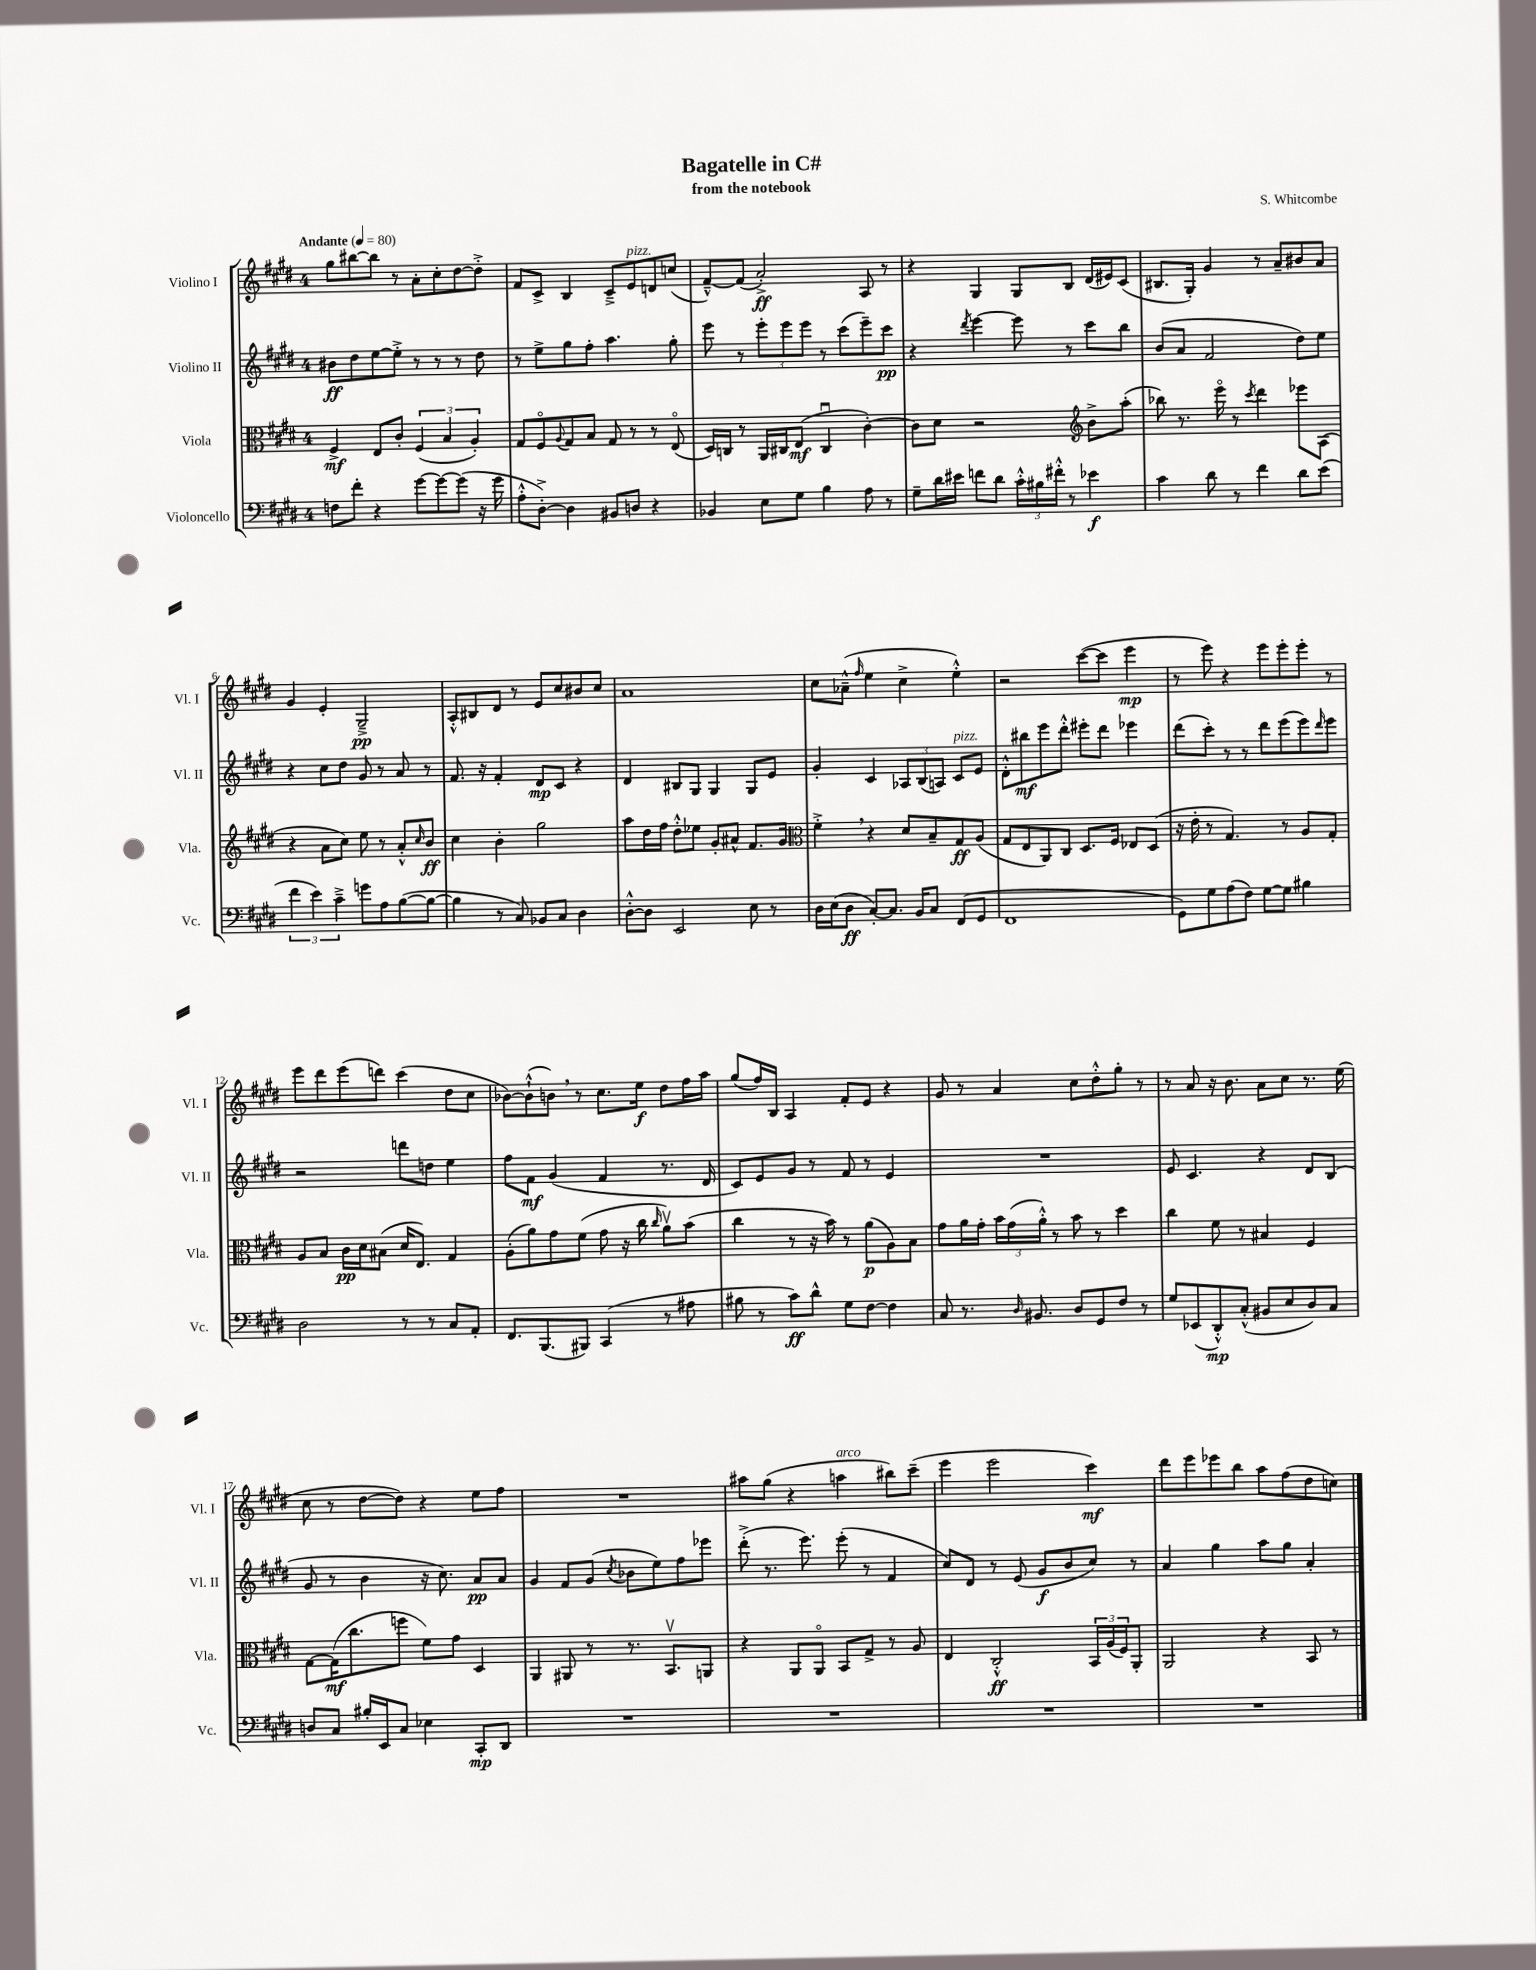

**kern	**kern	**kern	**kern
*staff4	*staff3	*staff2	*staff1
*clefF4	*clefC3	*clefG2	*clefG2
*k[f#c#g#d#]	*k[f#c#g#d#]	*k[f#c#g#d#]	*k[f#c#g#d#]
*M4/4	*M4/4	*M4/4	*M4/4
*MM80	*MM80	*MM80	*MM80
8F	4F#^	8b#	8gg#
8f#'	.	8dd#	[8bb#
4r	8E	[8ee	8bb#]
.	8c#'	8ee'^]	8r
[8g#	(6F#	8r	8a'
8g#_	.	8r	8cc#'
.	6B	.	.
(8g#]	.	8r	[8dd#
.	6A')	.	.
16r	.	8dd#	8dd#'^]
16g#	.	.	.
=	=	=	=
8A'^^	8G#	8r	8f#
[8D#'^)	8F#o	8ee^	8c#^
.	8qqA	.	.
4D#]	8G#	8gg#	4B
.	8B	8ff#'	.
8BB#	8G#	4.aa	8c#~^
8D	8r	.	8e
4r	8r	.	8d
.	(8Eo	8gg#'	(8cc
=	=	=	=
4BB-	16D#)	8eee	[8f#~^^)
.	16C	.	.
.	8r	8r	(8f#]
8E	16AA	12eee'	2a'^)
.	16C#	.	.
.	.	12eee	.
8G#	(8E	.	.
.	.	12eee	.
4B	4C#u	8r	.
.	.	(8ccc#	.
8A	[4c#')	8eee~)	8A
8r	.	8ccc#	8r
=	=	=	=
8G#~	8c#]	4r	4r
16d#	8d#	.	.
16e#	.	.	.
.	.	8qddd#	.
8f	2r	[4eee	4G#
8d#	.	.	.
24c#'^^	.	8eee]	8G#
24B#	.	.	.
24f#'^^	.	.	.
8r	.	8r	8B
*	*clefG2	*	*
4e-	8b^	8ccc#	(16d#
.	.	.	16e#)
.	(8aa'	8bb	(8c#
=	=	=	=
4c#	8bb-)	(8b	8.B#
.	8.r	8a	.
.	.	.	16G#')
8d#	.	2f#	4g#
.	16eeeo	.	.
8r	8r	.	.
.	8qccc#	.	.
4f#	4ddd#	.	8r
.	.	.	8a~
8d#	8eee-	8dd#)	8b#
(8e	(8A	8ee	8a
=	=	=	=
6f#	4r	4r	4g#
6e)	.	.	.
.	8a	8cc#	4e'
6c#~^	.	.	.
.	8cc#)	8dd#	.
8g	8ee	8g#	2G#~^
8A	8r	8r	.
([8B	8a'^^	8a	.
.	16qqcc#	.	.
8B_	8b	8r	.
=	=	=	=
4B]	4cc#	8.f#	8A'^^
.	.	.	8B#
.	.	16r	.
8r	4b'	4f#'	8d#
8C#)	.	.	8r
8BB-	2gg#	8d#	8e
8C#	.	8c#	8cc#
4D#	.	4r	8b#
.	.	.	8cc#
=	=	=	=
[8D#'^^	8aa	4d#	1a
8D#]	16dd#	.	.
.	16ff#	.	.
2EE	8dd#'^^	8B#	.
.	8ee-	8G#	.
.	8g#'	4G#	.
.	8a#^^	.	.
8E	8.f#	8G#	.
8r	.	8e	.
.	16g#	.	.
=	=	=	=
*	*clefC3	*	*
16D#	4f#'^	4g#'	8cc#
(16E	.	.	.
8D#	.	.	(8a-~^^
.	.	.	16qqff#
[8C#')	4r	4c#	4ee
8.C#]	.	.	.
.	8d#	12A-	4cc#^
16BB	.	.	.
.	.	(12B	.
8C#	8B~	.	.
.	.	12A)	.
(8FF#	8G#	8c#	4ee'^^)
8GG#	(8A	8e	.
=	=	=	=
1FF#	8G#	8d#'^^	2r
.	8E	8bb#	.
.	8AA)	8eee	.
.	8C#	8ddd#'^^	.
.	8.D#	8eee#'	([8ccc#
.	.	8ddd#	8ccc#]
.	16F#	.	.
.	8E-	4eee-	4eee
.	(8D#	.	.
=	=	=	=
8GG#)	16r	(8ddd#	8r
.	16e'	.	.
8G#	8r	8ccc#')	8eee)
(8A	4.G#)	8r	4r
8F#)	.	8r	.
[8G#	.	8ddd#	8eee
8G#]	8r	(8eee	8eee'
4B#	8A	8eee)	8eee'
.	.	16qqddd#	.
.	8G#'	8eee	8r
=	=	=	=
2D#	8A	2r	8eee
.	8B	.	8ddd#
.	16c#	.	(8eee
.	16d#	.	.
.	(8B#	.	8ddd)
8r	16d#	8ddd	(4ccc#
.	8.E)	.	.
8r	.	8dd	.
8C#	4G#	4ee	8dd#
8AA'	.	.	8cc#
=	=	=	=
8.FF#	(8A'	8ff#	[8b-)
.	8a)	8f#	(8b-`^^]
(8.BBB	.	.	.
.	8g#	(4g#	8b)
8BBB#)	(8f#	.	8r
(4CC#	8g#	4f#	8.cc#
.	16r	.	.
.	16cc#	.	16ee
.	16qqcc#	.	.
8r	8av)	8.r	8dd#
8A#	(8b	.	16ff#
.	.	16d#	16aa
=	=	=	=
8B#	4cc#	8c#)	(8gg#
8r	.	8e	16ff#)
.	.	.	16B
8c#)	8r	8g#	4A
8d#^^	16r	8r	.
.	16b)	.	.
8G#	8r	8f#	8f#'
[8F#	(8a	8r	8e
4F#]	8A)	4e	4r
.	8B	.	.
=	=	=	=
8C#	8g#	1r	8g#
8.r	16a	.	8r
.	16g#'	.	.
.	24b	.	4a
.	(24g#	.	.
16qqD#	.	.	.
8.BB#	.	.	.
.	24a'^^)	.	.
.	8r	.	.
8D#	8b	.	8cc#
8GG#	8r	.	8dd#'^^
8F#	4dd#	.	8gg#'
8r	.	.	8r
=	=	=	=
8G#	4cc#	8e	8r
(8EE-	.	4.c#	8a
8DD#'^^)	8f#	.	16r
.	.	.	8.b
(8C#'^^	8r	.	.
8BB#	4B#	4r	8a
8E	.	.	8cc#
8D#)	4F#	8d#	8.r
8C#	.	(8B	.
.	.	.	(16ee
=	=	=	=
8D	[8G#	8g#	8cc#
8C#	(16G#]	8r	8r
.	8.cc#	.	.
16B#'	.	4b	[8dd#
16EE	.	.	.
8C#	8ff	.	8dd#])
4E-	8f#)	16r	4r
.	.	8.cc#)	.
.	8g#	.	.
8CC#'	4D#	8a	8ee
8DD#	.	8a	8ff#
=	=	=	=
1r	4AA	4g#	1r
.	8AA#	8f#	.
.	8r	(8g#	.
.	.	8qcc#	.
.	8.r	8b-	.
.	.	8ee)	.
.	8.BBv	.	.
.	.	8ff#	.
.	8AA	8eee-	.
=	=	=	=
1r	4r	(8ddd#'^	8aa#
.	.	8.r	(8gg#
.	8AA	.	4r
.	.	8.eee)	.
.	8AAo	.	.
.	8BB	(8eee'	4aa
.	8G#^	8r	.
.	8r	4f#	8bb#)
.	8A	.	(8ccc#~
=	=	=	=
1r	4E	8cc#)	4eee
.	.	8d#	.
.	2C#'^^	8r	2eee
.	.	(8e	.
.	.	8g#	.
.	.	8b	.
.	24BB	8cc#)	4ccc#)
.	(24A	.	.
.	24F#)	.	.
.	8AA'	8r	.
=	=	=	=
1r	2AA	4a	8ddd#
.	.	.	8eee
.	.	4gg#	8eee-
.	.	.	8bb
.	4r	8aa	8aa
.	.	8gg#	(8ff#
.	8BB	4a'	8dd#
.	8r	.	8cc)
==	==	==	==
*-	*-	*-	*-
